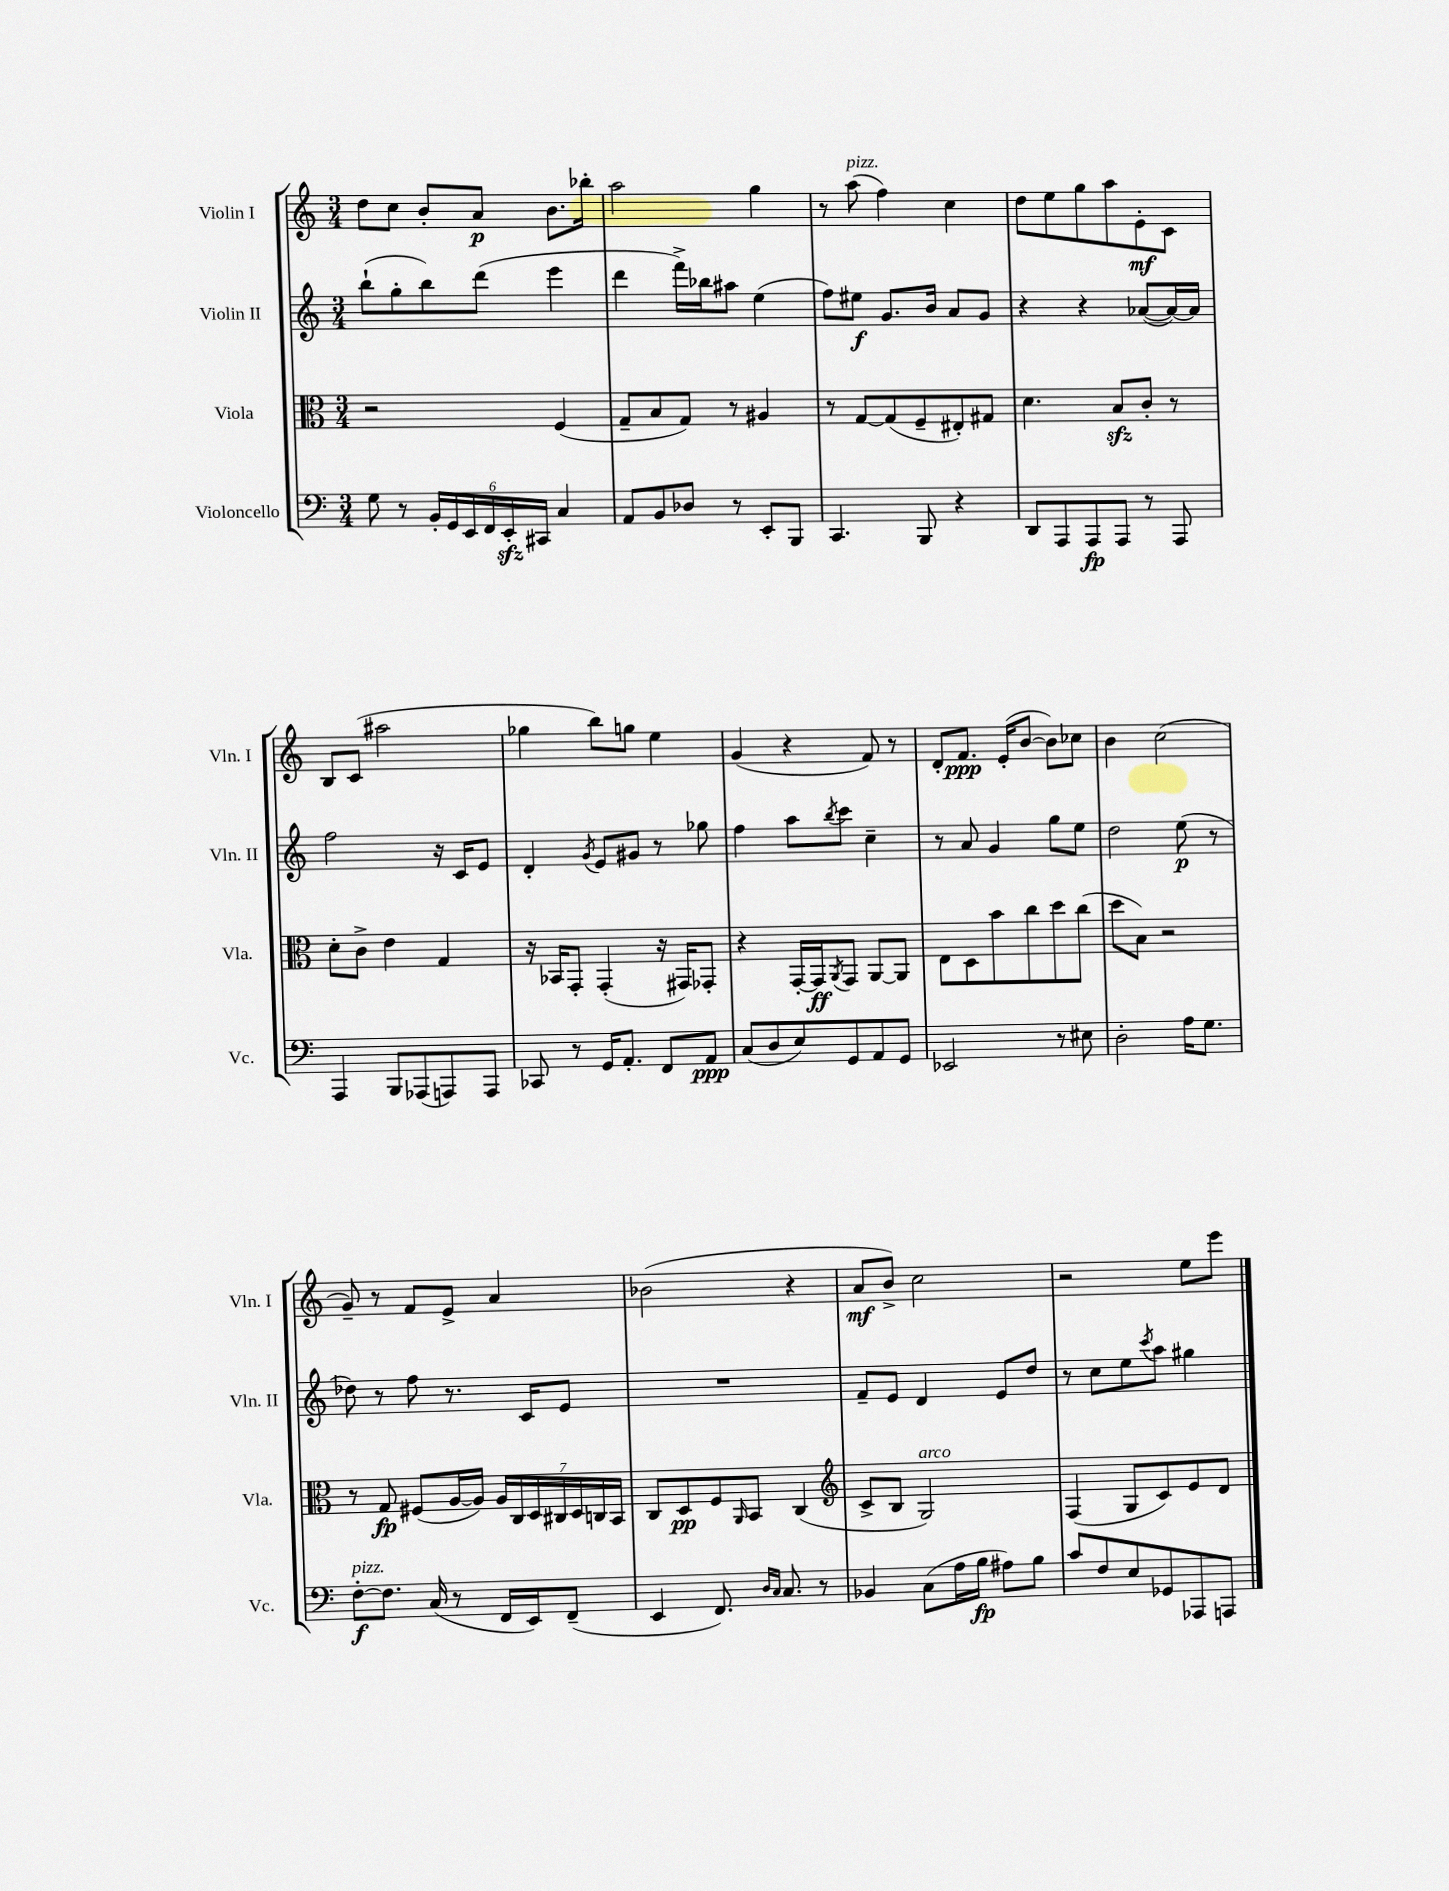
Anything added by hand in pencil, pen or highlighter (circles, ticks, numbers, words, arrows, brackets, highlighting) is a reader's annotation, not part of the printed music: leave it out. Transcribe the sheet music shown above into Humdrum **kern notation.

**kern	**kern	**kern	**kern
*staff4	*staff3	*staff2	*staff1
*clefF4	*clefC3	*clefG2	*clefG2
*k[]	*k[]	*k[]	*k[]
*M3/4	*M3/4	*M3/4	*M3/4
8G	2r	(8bb`	8dd
8r	.	8gg'	8cc
24BB'	.	8bb)	8b'
24GG	.	.	.
24EE	.	.	.
24FF	.	(8ddd	8a
24EE'	.	.	.
24CC#	.	.	.
4C	(4F	4eee	8.b
.	.	.	16bb-'
=	=	=	=
8AA	8G~	4ddd	2aa
8BB	8B	.	.
8D-	8G)	16fff^)	.
.	.	16bb-	.
8r	8r	8aa#	.
8EE'	4A#	(4ee	4gg
8BBB	.	.	.
=	=	=	=
4.CC	8r	8ff)	8r
.	[8G	8ee#	(8aa
.	(8G]	8.g	4ff)
8BBB	8F~	.	.
.	.	16b	.
4r	8E#')	8a	4cc
.	8G#	8g	.
=	=	=	=
8DD	4.d	4r	8dd
8AAA	.	.	8ee
8AAA	.	4r	8gg
8AAA	8B	.	8aa
8r	8c'	([8a-	8e'
8AAA	8r	16a-_)	8c
.	.	16a-]	.
=	=	=	=
4AAA	8d'	2ff	8B
.	8c^	.	(8c
8BBB	4e	.	2aa#
(8AAA-	.	.	.
8AAA)	4G	16r	.
.	.	16c	.
8AAA	.	8e	.
=	=	=	=
8CC-	16r	4d'	4gg-
.	16BB-	.	.
8r	8GG'	.	.
.	.	8qg	.
16GG	(4GG'	8e	8bb)
8.AA'	.	.	.
.	.	8g#	8gg
8FF	16r	8r	4ee
.	16GG#)	.	.
8AA	8GG-'	8gg-	.
=	=	=	=
(8C	4r	4ff	(4g
8D	.	.	.
8E)	[16GG'	8aa	4r
.	16GG]	.	.
.	8qAA	8qbb	.
8GG	8GG	8ccc	.
8AA	[8AA	4cc~	8f)
8GG	8AA]	.	8r
=	=	=	=
2EE-	8E	8r	8d'
.	8D	8a	8.f
.	8b	4g	.
.	.	.	(16e'
.	8cc	.	[8b
8r	8dd	8gg	8b])
8E#	(8cc	8ee	8cc-
=	=	=	=
2D'	8dd	2dd	4b
.	8B)	.	.
.	2r	.	(2cc
16A	.	(8ee	.
8.G	.	.	.
.	.	8r	.
=	=	=	=
[8F'	8r	8dd-)	8g~)
8.F]	8G	8r	8r
.	(8F#	8ff	8f
(16C	.	.	.
8r	[16A	8.r	8e^
.	16A])	.	.
16FF	28A	.	4a
.	28C	.	.
16EE)	.	16c	.
.	28D	.	.
.	28C#	.	.
(8FF~	.	8e	.
.	28D	.	.
.	28C	.	.
.	28BB	.	.
=	=	=	=
4EE	8C	2.r	(2b-
.	8D	.	.
8.FF)	8F	.	.
.	16qqAA	.	.
.	8BB	.	.
16qqD	.	.	.
16qqC	.	.	.
8.C	.	.	.
.	(4C	.	4r
8r	.	.	.
=	=	=	=
*	*clefG2	*	*
4BB-	8c^	8f~	8a
.	8B	8e	8b^)
(8C	2G)	4d	2cc
16A	.	.	.
16B	.	.	.
8A#)	.	8e	.
8B	.	8dd	.
=	=	=	=
8c	(4F	8r	2r
8F	.	8cc	.
8E	8G	8ee	.
.	.	8qccc	.
8GG-	8c)	8aa	.
8AAA-	8e	4gg#	8ee
8AAA	8d	.	8eee
==	==	==	==
*-	*-	*-	*-
